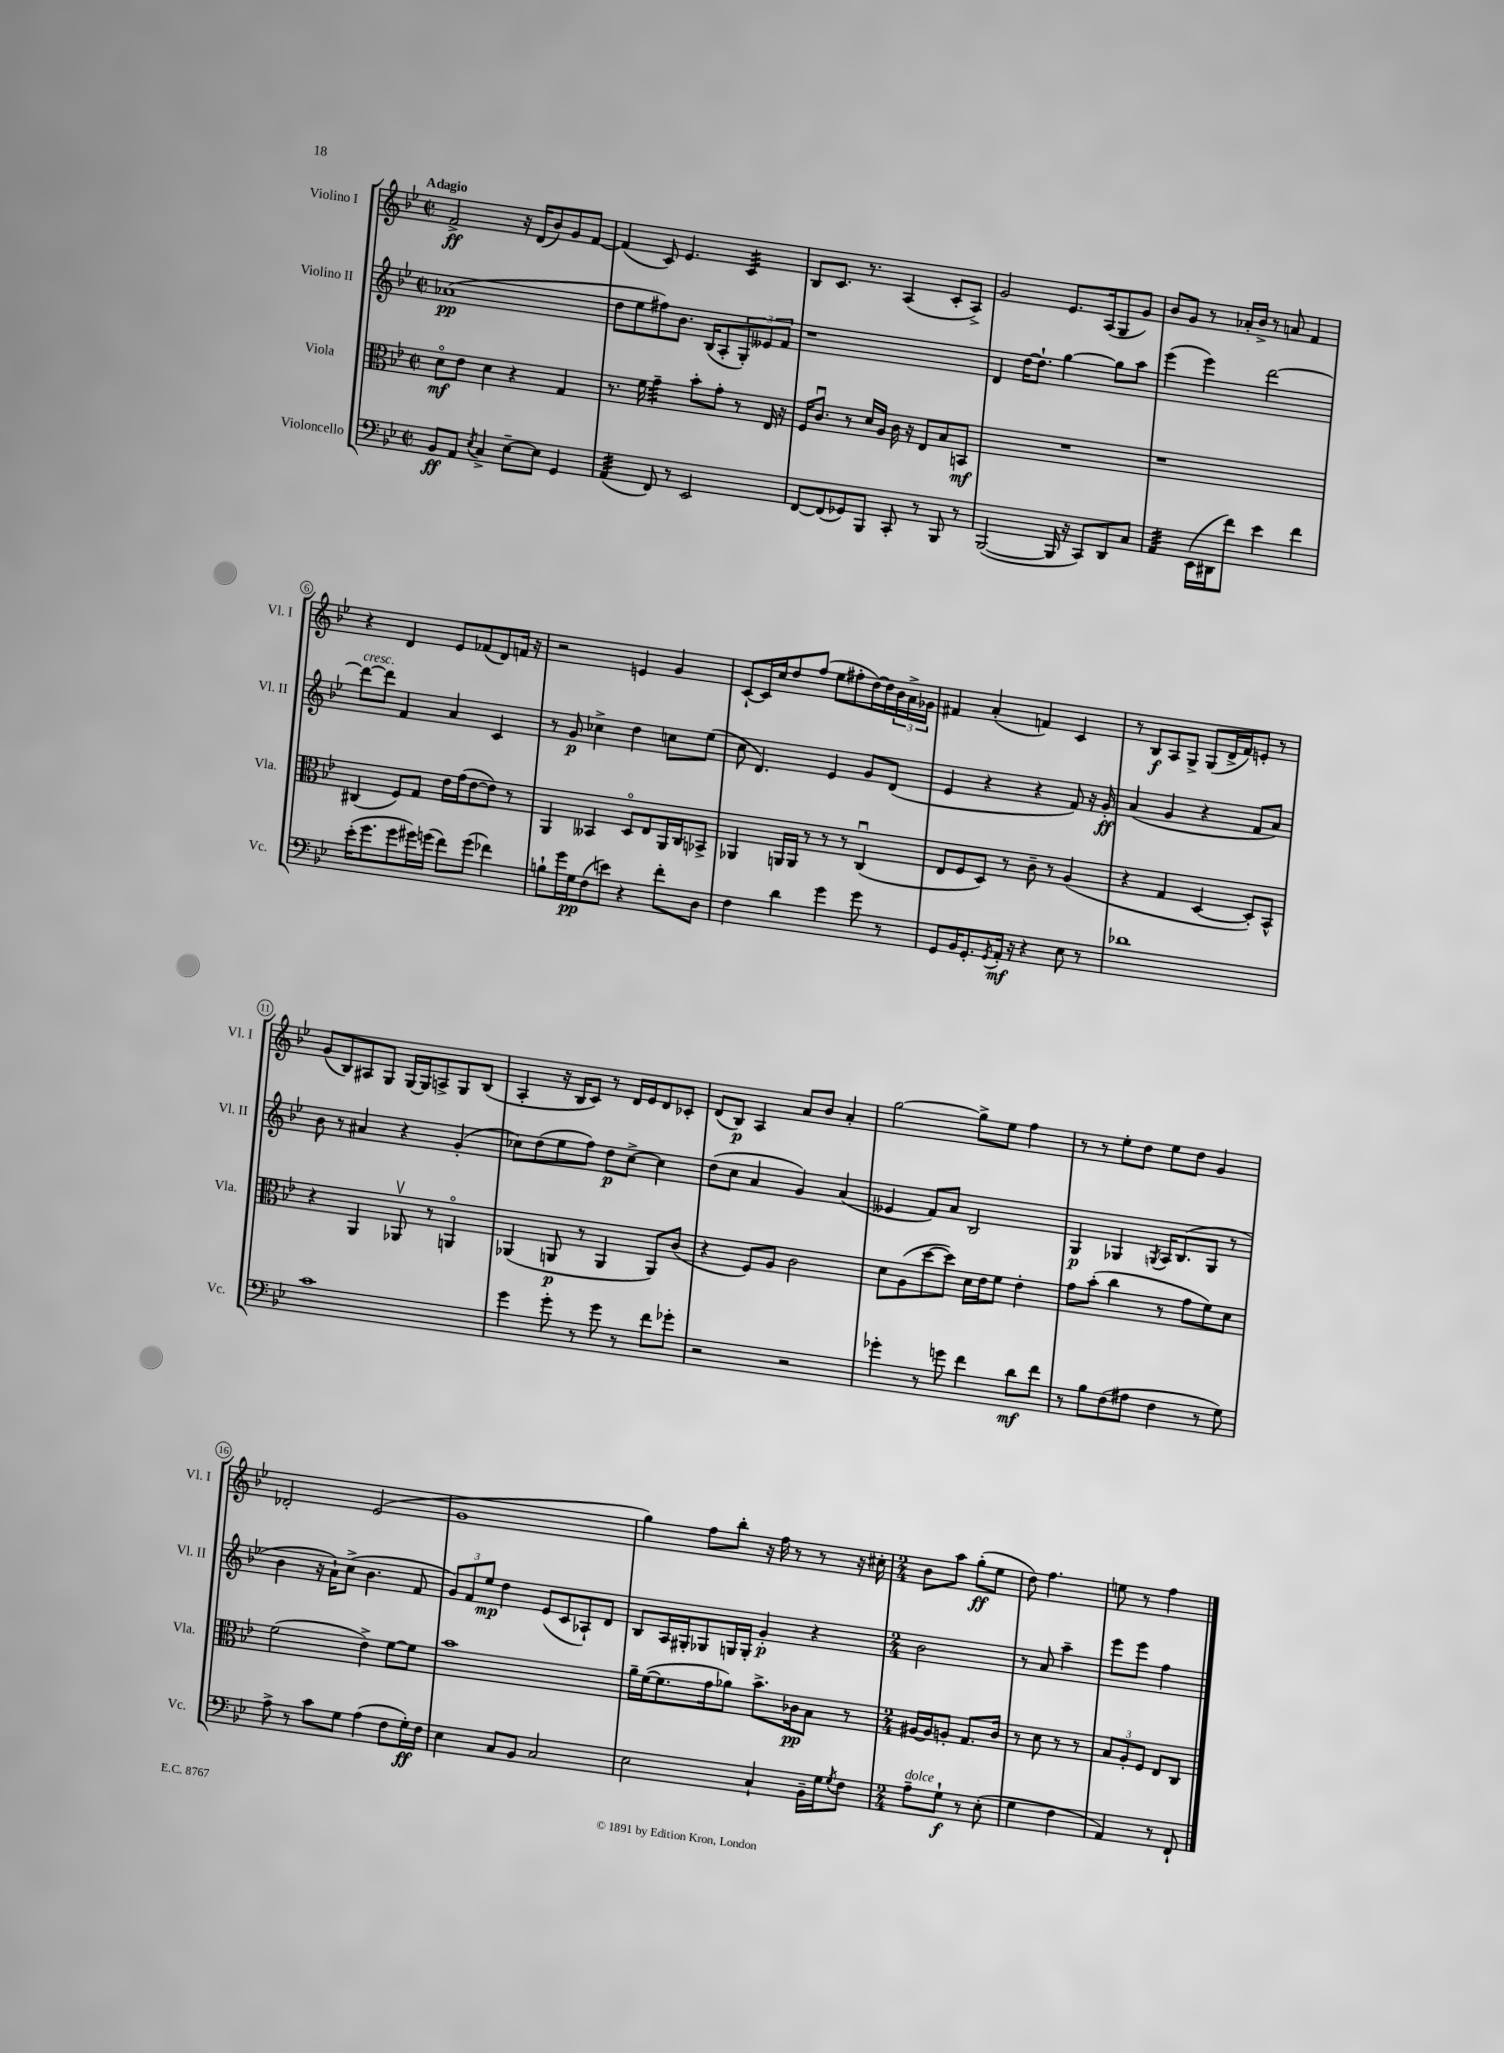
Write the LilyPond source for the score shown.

<<
\new StaffGroup <<
\new Staff = "s0" \with { instrumentName = "Violino I" shortInstrumentName = "Vl. I" } {
    \clef treble \key bes \major \defaultTimeSignature \time 2/2 \tempo "Adagio"
    f'2->\ff r16 d'16( bes'8) g'8 f'8~ |
    f'4( c'8) ees'4. c'4:32 |
    bes8 c'8. r8. a4( c'8-. a8->) |
    g'2 ees'8. a16( g8 g'8) |
    bes'8 g'8 r8 aes'16-. bes'16-> r8 a'8 f'4 |
    r4 d'4 ees'8 fes'8( d'8) f'16 r16 |
    r2 e'4 g'4 |
    c'8~-! c'16 c''16 d''8 f''8( ees''8 fis''8-. d''16~) d''16 \tuplet 3/2 { bes'16 a'16-> ges'16 } |
    fis'4 a'4-.( f'4) c'4 |
    r8 bes8\f a8 g8-> g8( d'16-> f'16) e'8-. r8 |
    g'8( bes8) ais8 g8 g16~ g16 a8-> g8 bes8( |
    a4-. r16 bes16 c'8) r8 d'16 ees'16 d'8 ces'8-. |
    d'8( bes8\p) a4 a'8 bes'8 a'4-. |
    g''2~ g''8-> ees''8 f''4 |
    r8 r8 ees''8-. d''8 ees''8 d''8 g'4 |
    des'2-. ees'2( |
    g'1 |
    g''4) f''8 bes''8-. r16 f''16 r8 r8 r16 cis''16-. |
    \numericTimeSignature \time 2/4 bes'8 a''8 g''8-.\ff( ees''8 |
    d''8) f''4. |
    e''8 r8 f''4 \bar "|." |
}
\new Staff = "s1" \with { instrumentName = "Violino II" shortInstrumentName = "Vl. II" } {
    \clef treble \key bes \major \defaultTimeSignature \time 2/2
    aes'1\pp( |
    d''8 ees''8 fis''8) bes'8. bes16( a8-. \tuplet 3/2 { g8-.) eeses'8 f'8 } |
    r1 |
    d'4 d''16~ d''8.-! g''4~ g''8 a''8 |
    ees'''4( ees'''4) d'''2~ |
    d'''8~^\markup { \italic "cresc." } d'''8 f'4 a'4 c'4 |
    r8 g'8\p ces''4-> d''4 c''8 ees''8( |
    c''8 d'4.) ees'4 g'8 d'8( |
    ees'4 r4 r4 f'8) r16 g'16-.\ff |
    a'4( g'4 r4 f'8 a'8) |
    bes'8 r8 ais'4 r4 g'4-.( |
    ces''8) d''8( ees''8 f''8) d''8\p ces''8~-> ces''4 |
    d''8( c''8 a'4 g'4) a'4( |
    eeses'4 f'8) a'8 bes2 |
    g4\p ges4 \acciaccatura { g8 } a16 bes8.( g8 r8 |
    bes'4 r16 a'16-!) c''8->( bes'4. f'8 |
    \tuplet 3/2 { g'8) f'8 ees''8\mp } d''4 ees'8( c'8 aes8-!) d'8 |
    bes8 a16 gis16-. ges8 g16 g16-. g'4-.\p r4 |
    \numericTimeSignature \time 2/4 bes'2 |
    r8 a'8 a''4-- |
    ees'''8 ees'''8 f''4 \bar "|." |
}
\new Staff = "s2" \with { instrumentName = "Viola" shortInstrumentName = "Vla." } {
    \clef alto \key bes \major \defaultTimeSignature \time 2/2
    d'8\flageolet\mf ees'8 d'4 r4 g4 |
    r8. f'16 g'4:32-- bes'8-. g'8-. r8 ees16 r16 |
    f16 c'8.\downbow r8 d'16 a16 c'16 r16 ees8 bes8 b,8\mf |
    R1 |
    r1 |
    cis4( f8) g8 ees'16 g'16( ees'8~ ees'8) r8 |
    a,4 beses,4 d8\flageolet ees8 a,16 c16 bes,8-> |
    aes,4 a,16 a,16 r8 r8 r8 c4\downbow( |
    ees8 f8 d8) r8 c'8-- r8 a4( |
    r4 g4 d4~ d8-.) bes,8-^ |
    r4 a,4 aes,8\upbow r8 a,4\flageolet |
    aes,4( a,8\p r8 a,4 a,8) c'8( |
    r4 f8) a8 c'2 |
    d'8 a8( d''8~ d''8) d'16 ees'16 f'8 ees'4-. |
    g'8 bes'8-.( c''4 r8 g'8 f'8) d'8 |
    f'2( ees'4->) f'8~ f'8 |
    bes'1 |
    a'16-- f'16~( f'8. g'16 aes'8) bes'8.-> ces'16\pp bes8 r8 |
    \numericTimeSignature \time 2/4 ais16~ ais16 a8-. g8. c'16 |
    r8 d'8 r8 r8 |
    \tuplet 3/2 { bes8 a8-. f8 } ees8 c8 \bar "|." |
}
\new Staff = "s3" \with { instrumentName = "Violoncello" shortInstrumentName = "Vc." } {
    \clef bass \key bes \major \defaultTimeSignature \time 2/2
    bes,8\ff a,8 \acciaccatura { ees8 } c4-> ees8~-- ees8 g,4 |
    a,4:32( f,8) r8 ees,2 |
    f,8~ f,8( ges,8) bes,,8 c,8-. r8 bes,,8 r8 |
    bes,,2~( bes,,16 r16 c,8) d,8 c8 |
    a,4:32 ees,16( dis,16 f'8) ees'4 f'4 |
    ees'16-.( g'8. g'8 gis'16) g'16( f'8) g'8( fes'4) |
    b8-! g'16 g16\pp f8( e'8) r4 f'8-. d8 |
    f4 d'4 g'4 g'8 r8 |
    g,8 bes,16 g,8.-. \acciaccatura { g,8 } a,16-.\mf r16 r4 ees8 r8 |
    des'1 |
    c'1 |
    g'4 g'8-. r8 g'8 r8 f'8 ges'8-. |
    r2 r2 |
    ges'4-. r8 g'8 f'4 d'8\mf f'8 |
    r8 bes8 f8( ais8 f4 r8 g8) |
    a8-> r8 c'8 g8 a4( f8 g16-.\ff) f16 |
    ees4 c8 bes,8 c2 |
    ees2 c4-! bes,16-- g16 \acciaccatura { g8 } f8 |
    \numericTimeSignature \time 2/4 a8--^\markup { \italic "dolce" } g8-!\f r8 ees8-.( |
    g4 f4 |
    a,4) r8 f,8-! \bar "|." |
}
>>
>>
\layout { \context { \Score \override BarNumber.stencil = #(make-stencil-circler 0.1 0.3 ly:text-interface::print) } }
